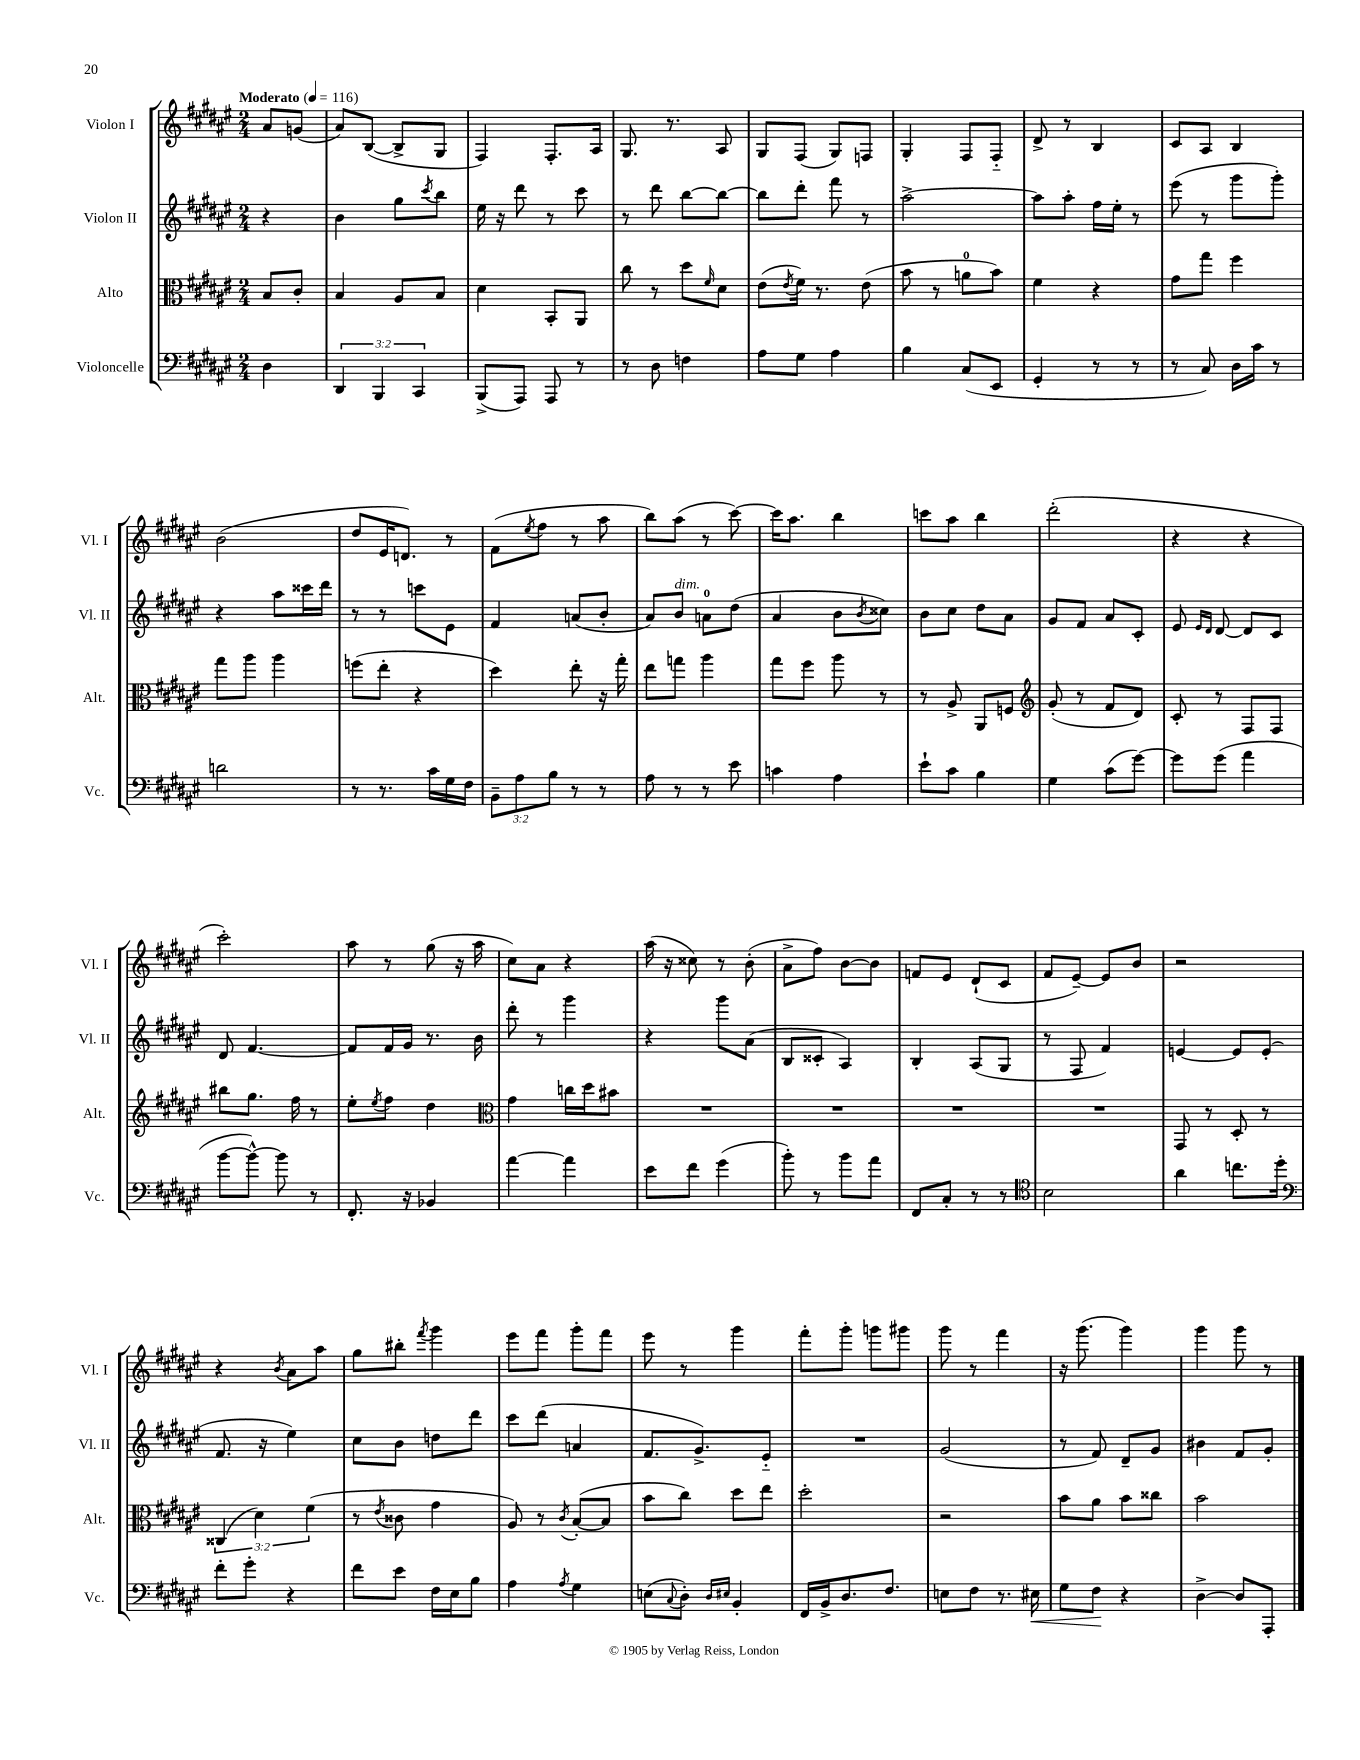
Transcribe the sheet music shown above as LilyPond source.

<<
\new StaffGroup <<
\new Staff = "s0" \with { instrumentName = "Violon I" shortInstrumentName = "Vl. I" } {
    \clef treble \key fis \major \numericTimeSignature \time 2/4 \partial 4 \tempo "Moderato" 4 = 116
    ais'8 g'8( |
    ais'8) b8~( b8-> gis8 |
    fis4) fis8.-. ais16 |
    gis8. r8. ais8 |
    gis8 fis8( gis8) f8 |
    gis4-. fis8 fis8-_ |
    dis'8-> r8 b4 |
    cis'8 ais8 b4 |
    b'2( |
    dis''8 eis'16 d'8.) r8 |
    fis'8( \acciaccatura { eis''8 } fis''8 r8 ais''8 |
    b''8) ais''8( r8 cis'''8~) |
    cis'''16 ais''8. b''4 |
    c'''8 ais''8 b''4 |
    dis'''2-.( |
    r4 r4 |
    cis'''2-.) |
    ais''8 r8 gis''8( r16 ais''16 |
    cis''8) ais'8 r4 |
    ais''16( r16 cisis''8) r8 b'8-.( |
    ais'8-> fis''8) b'8~ b'8 |
    f'8 eis'8 dis'8-!( cis'8 |
    fis'8 eis'8~--) eis'8 b'8 |
    r2 |
    r4 \acciaccatura { b'8 } ais'8 ais''8 |
    gis''8 bis''8-. \acciaccatura { fis'''8 } gis'''4 |
    eis'''8 fis'''8 gis'''8-. fis'''8 |
    eis'''8 r8 gis'''4 |
    fis'''8-. gis'''8-. g'''8 gis'''8 |
    gis'''8 r8 fis'''4 |
    r16 gis'''8.( gis'''4) |
    gis'''4 gis'''8 r8 \bar "|." |
}
\new Staff = "s1" \with { instrumentName = "Violon II" shortInstrumentName = "Vl. II" } {
    \clef treble \key fis \major \numericTimeSignature \time 2/4 \partial 4
    r4 |
    b'4 gis''8 \acciaccatura { cis'''8 } b''8 |
    eis''16 r16 dis'''8 r8 cis'''8 |
    r8 dis'''8 b''8~ b''8~ |
    b''8 dis'''8-. fis'''8 r8 |
    ais''2~-> |
    ais''8 ais''8-. fis''16 eis''16-. r8 |
    eis'''8( r8 gis'''8 gis'''8-.) |
    r4 ais''8 cisis'''16 dis'''16 |
    r8 r8 c'''8 eis'8 |
    fis'4 a'8( b'8-. |
    ais'8) b'8^\markup { \italic "dim." } a'8-0 dis''8( |
    ais'4 b'8 \acciaccatura { b'8 } cisis''8) |
    b'8 cis''8 dis''8 ais'8 |
    gis'8 fis'8 ais'8 cis'8-. |
    eis'8 \grace { eis'16 dis'16 } dis'8~ dis'8 cis'8 |
    dis'8 fis'4.~ |
    fis'8 fis'16 gis'16 r8. b'16 |
    dis'''8-. r8 gis'''4 |
    r4 gis'''8 ais'8( |
    b8 cisis'8-. ais4) |
    b4-. ais8( gis8 |
    r8 fis8 fis'4) |
    e'4~ e'8 e'8-.( |
    fis'8. r16 eis''4) |
    cis''8 b'8 d''8 dis'''8 |
    cis'''8 dis'''8( a'4 |
    fis'8. gis'8.->) eis'8-_ |
    R2 |
    gis'2( |
    r8 fis'8) dis'8-- gis'8 |
    bis'4 fis'8 gis'8-. \bar "|." |
}
\new Staff = "s2" \with { instrumentName = "Alto" shortInstrumentName = "Alt." } {
    \clef alto \key fis \major \numericTimeSignature \time 2/4 \override Staff.TupletNumber.text = #tuplet-number::calc-fraction-text \partial 4
    b8 cis'8-. |
    b4 ais8 b8 |
    dis'4 b,8-. ais,8 |
    cis''8 r8 dis''8 \grace { fis'16 } dis'8 |
    eis'8( \acciaccatura { eis'8 } fis'16) r8. eis'8( |
    b'8 r8 a'8-0 b'8) |
    fis'4 r4 |
    gis'8 gis''8 fis''4 |
    gis''8 ais''8 ais''4 |
    f''8( eis''8-. r4 |
    dis''4) eis''8-. r16 gis''16-. |
    eis''8 g''8 ais''4 |
    gis''8 fis''8 ais''8 r8 |
    r8 ais8-> ais,8 f8 |
    \clef treble gis'8-.( r8 fis'8 dis'8) |
    cis'8-. r8 fis8 fis8 |
    bis''8 gis''8. fis''16 r8 |
    eis''8-. \acciaccatura { eis''8 } fis''8 dis''4 |
    \clef alto gis'4 c''16 dis''16 bis'8 |
    R2 |
    R2 |
    R2 |
    R2 |
    gis,8 r8 dis8-. r8 |
    \tuplet 3/2 { cisis4( dis'4) fis'4( } |
    r8 \acciaccatura { eis'8 } cisis'8 gis'4 |
    ais8) r8 \acciaccatura { cis'8 } b8~-.( b8 |
    b'8 cis''8) dis''8 eis''8 |
    dis''2-. |
    r2 |
    b'8 ais'8 b'8 cisis''8 |
    b'2 \bar "|." |
}
\new Staff = "s3" \with { instrumentName = "Violoncelle" shortInstrumentName = "Vc." } {
    \clef bass \key fis \major \numericTimeSignature \time 2/4 \override Staff.TupletNumber.text = #tuplet-number::calc-fraction-text \partial 4
    dis4 |
    \tuplet 3/2 { dis,4 b,,4 cis,4 } |
    b,,8->( ais,,8) ais,,8 r8 |
    r8 dis8 f4 |
    ais8 gis8 ais4 |
    b4 cis8( eis,8 |
    gis,4-. r8 r8 |
    r8 cis8) dis16 cis'16 r8 |
    d'2 |
    r8 r8. cis'16 gis16 fis16 |
    \tuplet 3/2 { b,8-- ais8 b8 } r8 r8 |
    ais8 r8 r8 eis'8 |
    c'4 ais4 |
    eis'8-! cis'8 b4 |
    gis4 cis'8( gis'8~) |
    gis'8 gis'8( ais'4 |
    b'8~ b'8~-^) b'8 r8 |
    fis,8.-. r16 bes,4 |
    ais'4~ ais'4 |
    eis'8 fis'8 gis'4( |
    b'8-.) r8 b'8 ais'8 |
    fis,8 cis8-. r8 r8 |
    \clef tenor b2 |
    ais'4 c''8. dis''16-. |
    \clef bass fis'8-. gis'8-. r4 |
    fis'8 eis'8 fis16 eis16 b8 |
    ais4 \acciaccatura { ais8 } gis4 |
    e8( \appoggiatura { cis8 } dis8-.) \grace { dis16 eis16 } b,4-. |
    fis,16 b,16-> dis8. fis8. |
    e8 fis8 r8. eis16\< |
    gis8 fis8\! r4 |
    dis4~-> dis8 ais,,8-. \bar "|." |
}
>>
>>
\layout { \context { \Score \remove "Bar_number_engraver" } }
